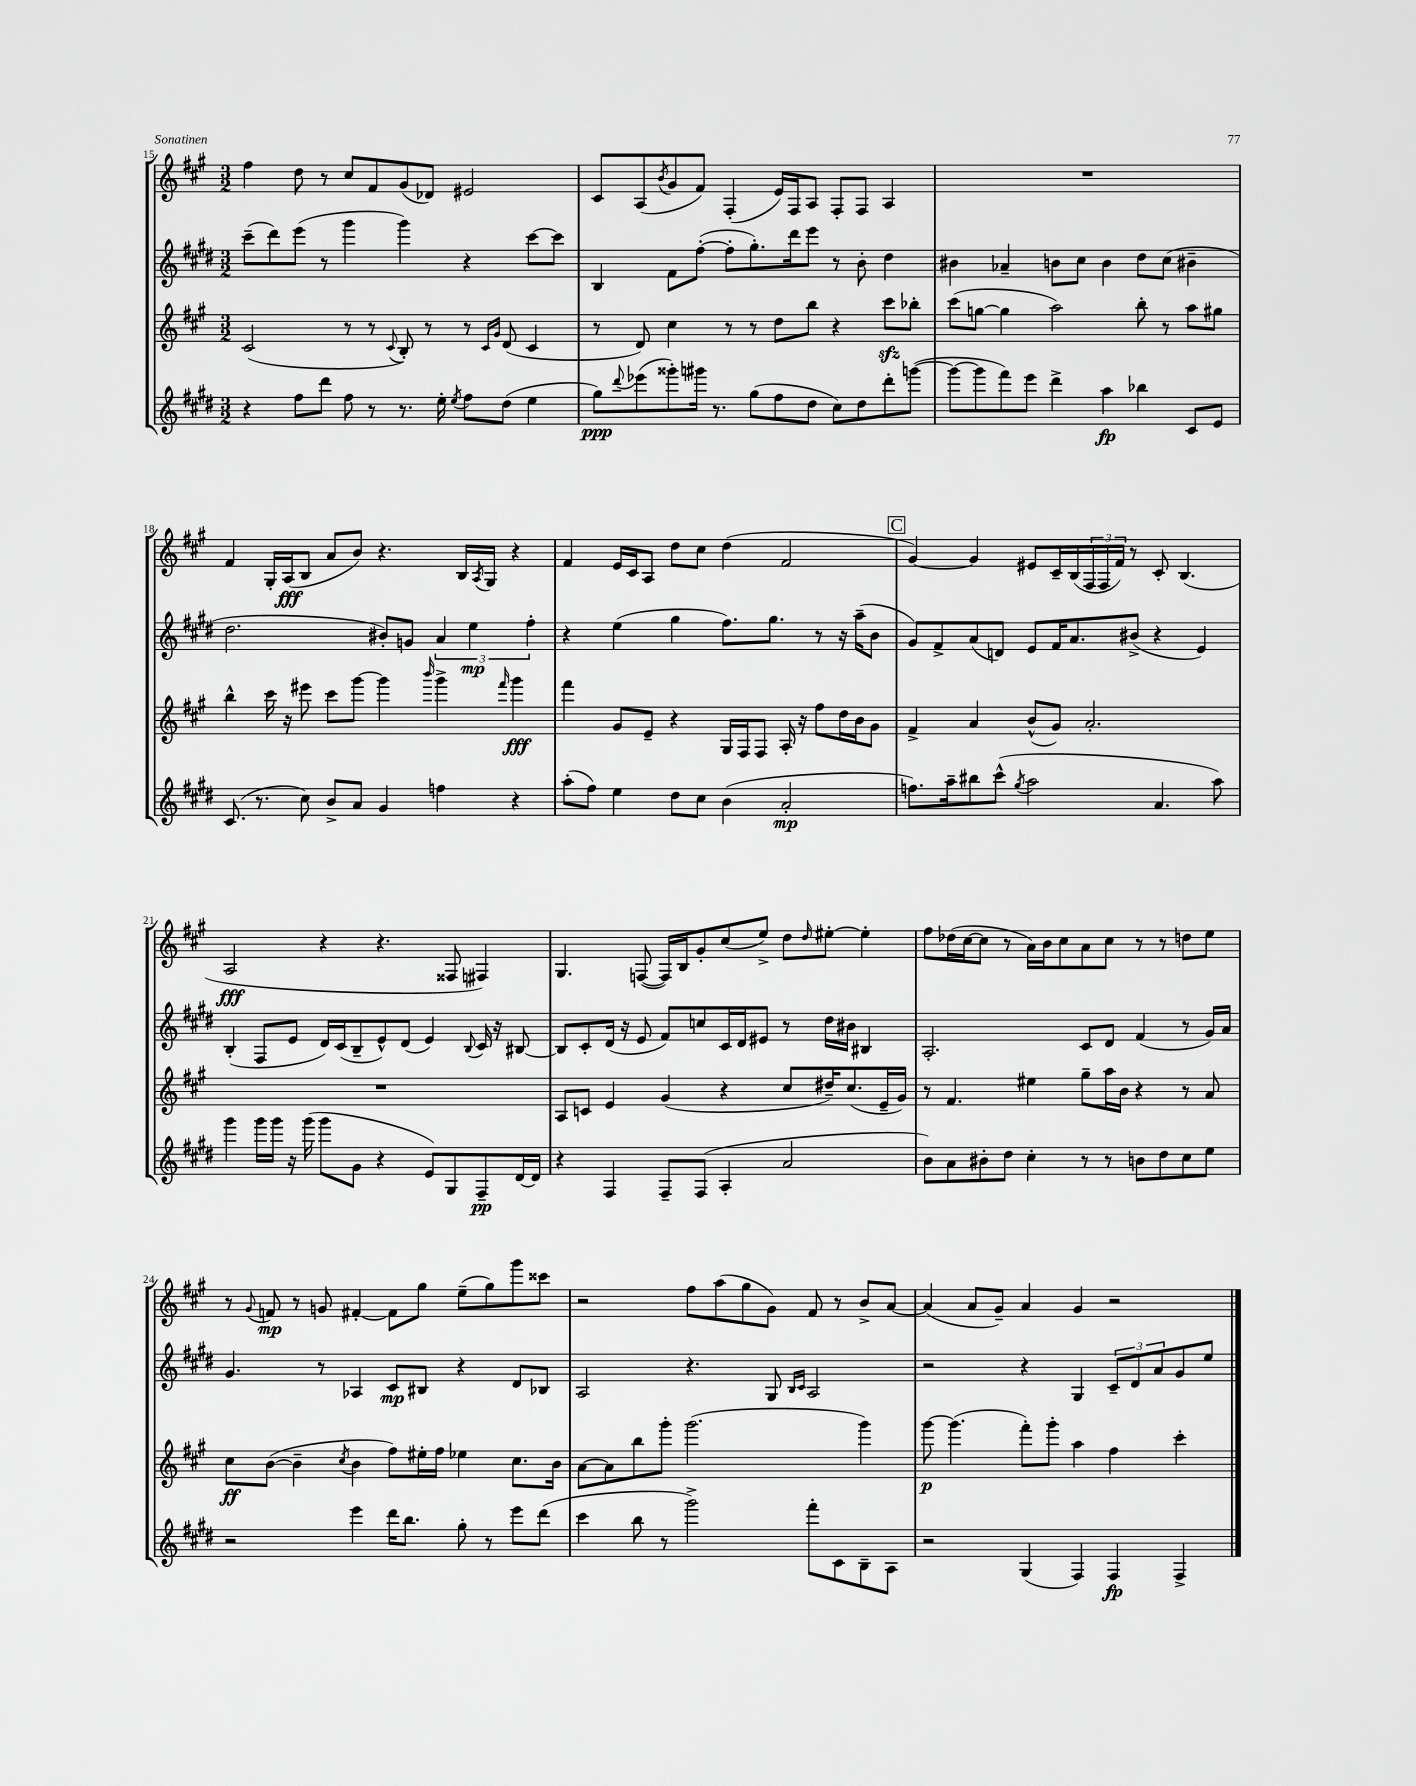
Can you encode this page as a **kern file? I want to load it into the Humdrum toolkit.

**kern	**dynam	**kern	**dynam	**kern	**dynam	**kern	**dynam
*part4	*part4	*part3	*part3	*part2	*part2	*part1	*part1
*staff4	*staff4	*staff3	*staff3	*staff2	*staff2	*staff1	*staff1
*clefG2	*	*clefG2	*	*clefG2	*	*clefG2	*
*k[f#c#g#d#]	*	*k[f#c#g#]	*	*k[f#c#g#d#]	*	*k[f#c#g#]	*
*M3/2	*	*M3/2	*	*M3/2	*	*M3/2	*
=15	=15	=15	=15	=15	=15	=15	=15
4r	.	(2c#/	.	(8ccc#~\L	.	4ff#\	.
.	.	.	.	8ddd#\)	.	.	.
8ff#\L	.	.	.	(8eee\J	.	8dd\	.
8ddd#\J	.	.	.	8r	.	8r	.
8ff#\	.	8r	.	4ggg#\	.	8cc#/L	.
8r	.	8r	.	.	.	8f#/	.
.	.	8qqc#/	.	.	.	.	.
8.r	.	8B'/)	.	4ggg#\)	.	(8g#/	.
.	.	8r	.	.	.	8d-X/J)	.
16ee'\	.	.	.	.	.	.	.
8qee/	.	.	.	.	.	.	.
8ff#\L	.	8r	.	4r	.	2e#X/	.
.	.	16qqc#/LL	.	.	.	.	.
.	.	16qqg#/JJ	.	.	.	.	.
(8dd#\J	.	(8d/	.	.	.	.	.
4ee\	.	4c#/	.	[8ccc#\L	.	.	.
.	.	.	.	8ccc#\J]	.	.	.
=16	=16	=16	=16	=16	=16	=16	=16
8gg#\L)	ppp	8r	.	4B/	.	8c#/L	.
8qqddd#/	.	.	.	.	.	.	.
(8eee-X\	.	8d/)	.	.	.	(8A/	.
.	.	.	.	.	.	8qb/	.
8ggg##X'\)	.	4cc#\	.	8f#\L	.	8g#/	.
16ggg#X\Jk	.	.	.	([8ff#'\J	.	8f#/J)	.
8.r	.	.	.	.	.	.	.
.	.	8r	.	8ff#'\L]	.	(4F#'/	.
(8gg#\L	.	8r	.	8.gg#'\)	.	.	.
8ff#\	.	8dd\L	.	.	.	16e/LL)	.
.	.	.	.	16ddd#\k	.	16F#/J	.
8dd#\J	.	8bb\J	.	8eee\J	.	8A/J	.
8cc#\L)	.	4r	.	8r	.	8F#'/L	.
8dd#\	.	.	.	8b'\	.	8F#/J	.
8ddd#'\	.	8ccc#zz\L	.	4dd#\	.	4A/	.
([8gggn\J	.	8bb-X'\J	.	.	.	.	.
=17	=17	=17	=17	=17	=17	=17	=17
8ggg\L_	.	(8ccc#\L	.	4b#X\	.	1.r	.
8ggg\]	.	[8ggn\J	.	.	.	.	.
8fff#\)	.	4gg\]	.	4a-X~/	.	.	.
8eee\J	.	.	.	.	.	.	.
4ddd#^\	.	2aa\)	.	8bn\L	.	.	.
.	.	.	.	8cc#\J	.	.	.
4aa\	fp	.	.	4b\	.	.	.
4bb-X\	.	8bb'\	.	8dd#\L	.	.	.
.	.	8r	.	(8cc#\J	.	.	.
8c#/L	.	8aa\L	.	4b#X~\	.	.	.
8e/J	.	8gg#X\J	.	.	.	.	.
!!LO:LB:g=z
=18	=18	=18	=18	=18	=18	=18	=18
(8.c#/	.	4bb^^\	.	2.dd#\	.	4f#/	.
8.r	.	.	.	.	.	.	.
.	.	16ccc#\	.	.	.	16G#'/LL	.
.	.	16r	.	.	.	(16A/J	fff
8cc#\)	.	8eee#X\	.	.	.	8B/J	.
8b^/L	.	8ccc#\L	.	.	.	8a/L	.
8a/J	.	[8ggg#\J	.	.	.	8b/J)	.
4g#/	.	4ggg#\]	.	8b#X'/L)	.	4.r	.
.	.	.	.	8gn/J	.	.	.
.	.	16qqbbb/	.	.	.	.	.
4ffn\	.	4ggg#^\	.	6a/	.	.	.
.	.	.	.	.	.	16B/LL	.
.	.	.	.	6ee\	mp	.	.
.	.	.	.	.	.	8qA/	.
.	.	.	.	.	.	16G#/JJ	.
.	.	16qqfff#/	.	.	.	.	.
4r	.	4ggg#\	fff	.	.	4r	.
.	.	.	.	6ff#'\	.	.	.
=19	=19	=19	=19	=19	=19	=19	=19
(8aa'\L	.	4fff#\	.	4r	.	4f#/	.
8ff#\J)	.	.	.	.	.	.	.
4ee\	.	8g#/L	.	(4ee\	.	16e/LL	.
.	.	.	.	.	.	16c#/J	.
.	.	8e~/J	.	.	.	8A/J	.
8dd#\L	.	4r	.	4gg#\	.	8dd\L	.
8cc#\J	.	.	.	.	.	8cc#\J	.
(4b\	.	16G#/LL	.	8.ff#\L)	.	(4dd\	.
.	.	16F#/J	.	.	.	.	.
.	.	8F#/J	.	.	.	.	.
.	.	.	.	8.gg#\J	.	.	.
2a'/	mp	16A'/	.	.	.	2f#/	.
.	.	16r	.	.	.	.	.
.	.	8ff#\L	.	8r	.	.	.
.	.	16dd\L	.	16r	.	.	.
.	.	16b\J	.	(16aa~\KL	.	.	.
.	.	8g#\J	.	8b\J	.	.	.
!!LO:REH:place=s1:t=C
=20	=20	=20	=20	=20	=20	=20	=20
8.ffn\L)	.	4f#^/	.	8g#/L)	.	[4g#/)	.
.	.	.	.	8f#^/	.	.	.
16aa~\k	.	.	.	.	.	.	.
8bb#X\	.	4a/	.	(8a/	.	4g#/]	.
(8ccc#^^\J	.	.	.	8dn/J)	.	.	.
8qgg#/	.	.	.	.	.	.	.
2aa\	.	(8b^^/L	.	8e/L	.	8e#X/L	.
.	.	8g#/J)	.	16f#/K	.	16c#~/L	.
.	.	.	.	8.a/	.	(16B/	.
.	.	2.a'/	.	.	.	24F#/	.
.	.	.	.	.	.	24F#/	.
.	.	.	.	.	.	24f#/JJ)	.
.	.	.	.	(8b#X^/J	.	8r	.
4.a/	.	.	.	4r	.	8c#'/	.
.	.	.	.	.	.	(4.B/	.
.	.	.	.	4e/)	.	.	.
8aa\)	.	.	.	.	.	.	.
!!LO:LB:g=z
=21	=21	=21	=21	=21	=21	=21	=21
4ggg#\	.	1.r	.	(4B'/	.	2A/	fff
16ggg#\LL	.	.	.	8F#/L	.	.	.
16ggg#\JJ	.	.	.	.	.	.	.
16r	.	.	.	8e/J	.	.	.
(16ggg#\	.	.	.	.	.	.	.
8ggg#\L	.	.	.	16d#/LL)	.	4r	.
.	.	.	.	(16c#/J	.	.	.
8g#\J	.	.	.	8B~/	.	.	.
4r	.	.	.	8e^^/)	.	4.r	.
.	.	.	.	(8d#/J	.	.	.
8e/L)	.	.	.	4e/)	.	.	.
8G#/	.	.	.	.	.	8F##X/	.
.	.	.	.	8qqB/	.	.	.
8F#~/	pp	.	.	16c#/	.	4F#X/)	.
.	.	.	.	16r	.	.	.
[16d#/L	.	.	.	[8B#X/	.	.	.
16d#/JJ]	.	.	.	.	.	.	.
=22	=22	=22	=22	=22	=22	=22	=22
4r	.	8A/L	.	8B#/L]	.	4.G#/	.
.	.	8cn/J	.	8c#'/	.	.	.
4F#/	.	4e/	.	(16d#/Jk	.	.	.
.	.	.	.	16r	.	.	.
.	.	.	.	8e/	.	([8Fn/	.
8F#~/L	.	(4g#/	.	8f#/L)	.	16F/LL])	.
.	.	.	.	.	.	16B/J	.
(8F#/J	.	.	.	8ccn/	.	8g#'/	.
4A'/	.	4r	.	16c#/L	.	(8cc#/	.
.	.	.	.	16d#/J	.	.	.
.	.	.	.	8e#X/J	.	8ee^/J)	.
2a/	.	8cc#/L	.	8r	.	8dd\L	.
.	.	.	.	.	.	16qqdd/	.
.	.	16dd#X~/K)	.	16dd#\LL	.	[8ee#X'\J	.
.	.	(8.cc#/	.	16b#X\JJ	.	.	.
.	.	.	.	4B#X/	.	4ee#'\]	.
.	.	16e~/L	.	.	.	.	.
.	.	16g#/JJ)	.	.	.	.	.
=23	=23	=23	=23	=23	=23	=23	=23
8b\L)	.	8r	.	2.A'/	.	8ff#\L	.
8a\	.	4.f#/	.	.	.	(16dd-X\L	.
.	.	.	.	.	.	[16cc#\J	.
8b#X'\	.	.	.	.	.	8cc#\J]	.
8dd#\J	.	.	.	.	.	8r	.
4cc#'\	.	4ee#X\	.	.	.	16a\LL)	.
.	.	.	.	.	.	16b\J	.
.	.	.	.	.	.	8cc#\	.
8r	.	8gg#~\L	.	8c#/L	.	8a\	.
8r	.	16aa\L	.	8d#/J	.	8cc#\J	.
.	.	16b\JJ	.	.	.	.	.
8bn\L	.	4r	.	(4f#/	.	8r	.
8dd#\	.	.	.	.	.	8r	.
8cc#\	.	8r	.	8r	.	8ddn\L	.
8ee\J	.	8a/	.	16g#/LL)	.	8ee\J	.
.	.	.	.	16a/JJ	.	.	.
!!LO:LB:g=z
=24	=24	=24	=24	=24	=24	=24	=24
2r	.	8cc#\L	ff	4.g#/	.	8r	.
.	.	.	.	.	.	8qqg#/	.
.	.	([8b\J	.	.	.	8fn/	mp
.	.	4b~\]	.	.	.	8r	.
.	.	.	.	8r	.	8gn/	.
.	.	8qcc#/	.	.	.	.	.
4eee\	.	4b\	.	4A-X/	.	[4f#X'/	.
16ddd#\KL	.	8ff#\L)	.	8c#/L	mp	8f#\L]	.
8.bb\J	.	.	.	.	.	.	.
.	.	16ee#X'\L	.	8B#X/J	.	8gg#\J	.
.	.	16ff#\JJ	.	.	.	.	.
8gg#'\	.	4ee-X\	.	4r	.	(8ee~\L	.
8r	.	.	.	.	.	8gg#\)	.
8eee\L	.	8.cc#\L	.	8d#/L	.	8ggg#\	.
(8ddd#\J	.	.	.	8B-X/J	.	8ccc##X\J	.
.	.	16b\Jk	.	.	.	.	.
=25	=25	=25	=25	=25	=25	=25	=25
4ccc#\	.	[8a\L	.	2A/	.	2r	.
.	.	8a\]	.	.	.	.	.
8bb\	.	8bb\	.	.	.	.	.
8r	.	8ggg#'\J	.	.	.	.	.
2ggg#^\)	.	(2.ggg#\	.	4.r	.	8ff#\L	.
.	.	.	.	.	.	(8aa\	.
.	.	.	.	.	.	8gg#\	.
.	.	.	.	8G#/	.	8g#\J)	.
.	.	.	.	16qqB/LL	.	.	.
.	.	.	.	16qqc#/JJ	.	.	.
8fff#'\L	.	.	.	2A/	.	8f#/	.
8c#\	.	.	.	.	.	8r	.
8B~\	.	4ggg#\)	.	.	.	8b^/L	.
8A\J	.	.	.	.	.	[8a/J	.
=26	=26	=26	=26	=26	=26	=26	=26
2r	.	[8ggg#\	p	2r	.	(4a/]	.
.	.	(4.ggg#\]	.	.	.	.	.
.	.	.	.	.	.	8a/L	.
.	.	.	.	.	.	8g#~/J)	.
(4G#/	.	8fff#'\L)	.	4r	.	4a/	.
.	.	8ggg#'\J	.	.	.	.	.
4F#/)	.	4aa\	.	4G#/	.	4g#/	.
4F#/	fp	4ff#\	.	12c#~/L	.	2r	.
.	.	.	.	12d#/	.	.	.
.	.	.	.	12a/	.	.	.
4F#^/	.	4ccc#'\	.	8g#/	.	.	.
.	.	.	.	8ee/J	.	.	.
==	==	==	==	==	==	==	==
*-	*-	*-	*-	*-	*-	*-	*-
